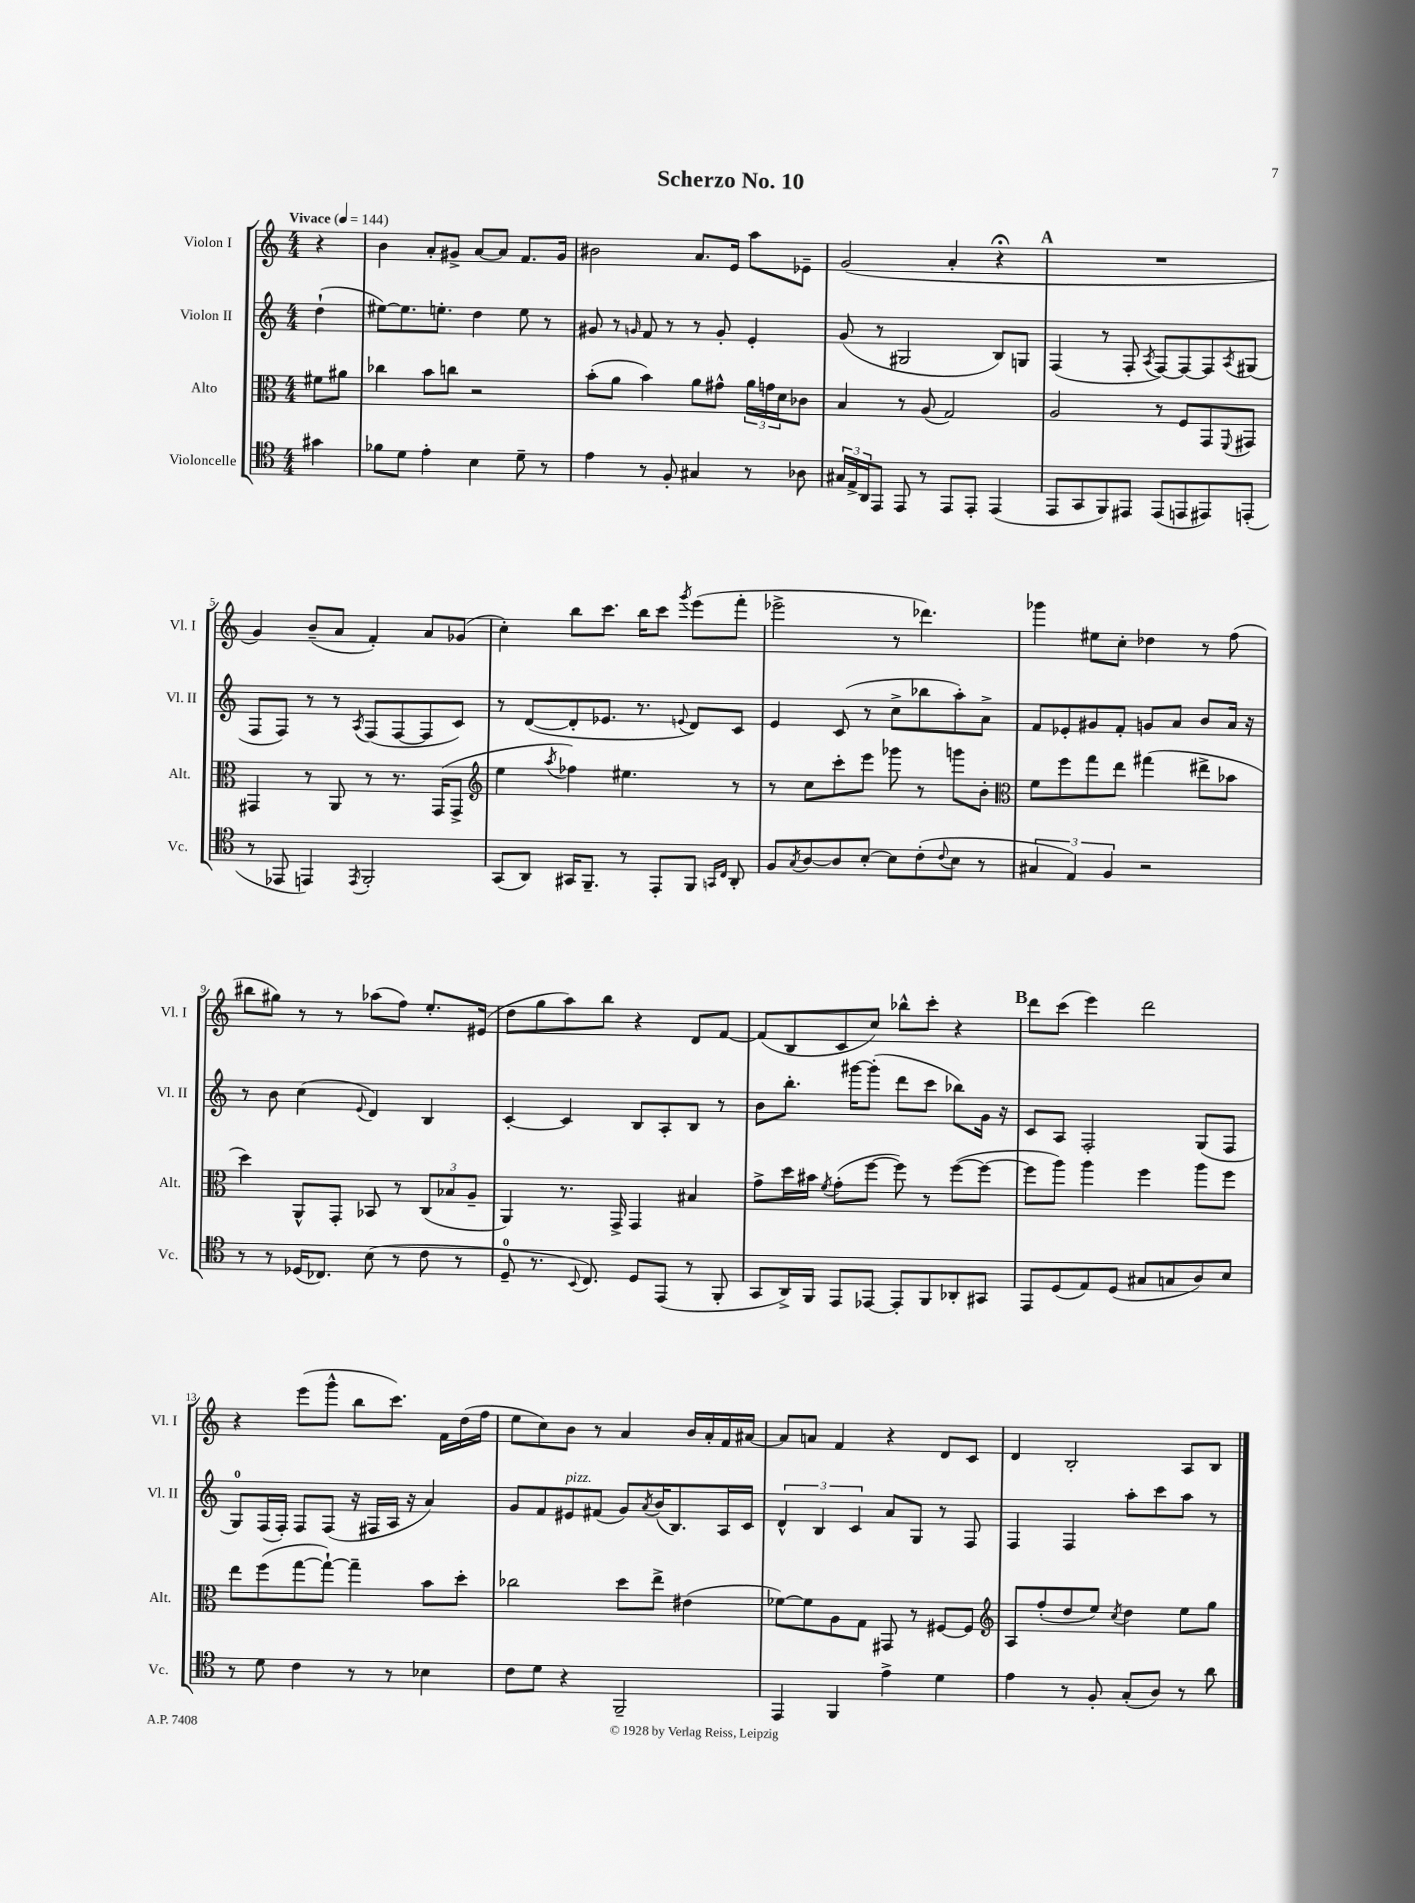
\header { title = "Scherzo No. 10" }
<<
\new StaffGroup <<
\new Staff = "s0" \with { instrumentName = "Violon I" shortInstrumentName = "Vl. I" } {
    \clef treble \key c \major \numericTimeSignature \time 4/4 \partial 4 \tempo "Vivace" 4 = 144
    r4 |
    b'4 a'8-. gis'8-> a'8~ a'8 f'8. gis'16 |
    bis'2 a'8. e'16 a''8 ees'8-- |
    g'2( a'4-. r4\fermata |
    \mark \markup { \bold "A" } R1 |
    g'4) b'8--( a'8 f'4-.) a'8 ges'8( |
    c''4-.) b''8 c'''8. b''16 c'''8 \acciaccatura { g'''8 } e'''8( f'''8-. |
    ees'''2-> r8 des'''4.) |
    ges'''4 eis''8 c''8-. des''4 r8 f''8( |
    bis''8 gis''8) r8 r8 aes''8( f''8) e''8.-. eis'16( |
    d''8 g''8 a''8) b''8 r4 d'8 f'8~ |
    f'8( b8 c'8 c''8) bes''8-^ c'''8-. r4 |
    \mark \markup { \bold "B" } d'''8 c'''8( e'''4) d'''2 |
    r4 e'''8( g'''8-^ b''8 c'''8.) f'16 d''16( f''16 |
    e''8 c''8) b'8 r8 a'4 b'16 a'16-. f'16 ais'16~ |
    ais'8 a'8 f'4 r4 d'8 c'8 |
    d'4 b2-. a8 b8 \bar "|." |
}
\new Staff = "s1" \with { instrumentName = "Violon II" shortInstrumentName = "Vl. II" } {
    \clef treble \key c \major \numericTimeSignature \time 4/4 \partial 4
    d''4-!( |
    eis''8~) eis''8. e''8.-. d''4 e''8 r8 |
    gis'8 r8 \grace { g'16 } f'8 r8 r8 g'8-. e'4-. |
    g'8( r8 gis2 b8) g8 |
    \mark \markup { \bold "A" } f4( r8 f8-. \acciaccatura { a8 } f8~) f8~ f8 \acciaccatura { a8 } gis8( |
    f8 f8) r8 r8 \acciaccatura { a8 } f8( f8~ f8 c'8) |
    r8 d'8~( d'8-. ees'8. r8. \appoggiatura { e'8 } d'8) c'8 |
    e'4 c'8( r8 c''8-> bes''8 a''8-.) a'8-> |
    f'8 ees'8-. gis'8 f'8-. g'8 a'8 b'8 a'16 r16 |
    r8 b'8 c''4( \appoggiatura { e'8 } d'4) b4 |
    c'4~-. c'4 b8 a8-. b8 r8 |
    b'8 b''8.-. gis'''16~ gis'''8-.( d'''8 c'''8 bes''8) g'16 r16 |
    \mark \markup { \bold "B" } c'8 a8 f2-. g8( f8 |
    g8-0) f16( f16-.) f8 f8( r16 fis16 a16 r16 a'4) |
    g'8 f'8 eis'8^\markup { \italic "pizz." } fis'8( g'8) \acciaccatura { a'8 } b'16( b8.) a16 c'16 |
    \tuplet 3/2 { d'4-^ b4 c'4 } a'8 g8 r8 f8 |
    f4 f4 a''8-. c'''8 a''8 r8 \bar "|." |
}
\new Staff = "s2" \with { instrumentName = "Alto" shortInstrumentName = "Alt." } {
    \clef alto \key c \major \numericTimeSignature \time 4/4 \partial 4
    fis'8 ais'8 |
    ces''4 b'8 c''8 r2 |
    b'8-.( a'8 b'4) a'8 gis'8-^ \tuplet 3/2 { a'16 g'16 d'16 } ces'8 |
    b4 r8 a8( g2) |
    \mark \markup { \bold "A" } a2 r8 f8 g,8 \appoggiatura { f,8 } gis,8 |
    gis,4 r8 a,8 r8 r8. gis,16( gis,8-> |
    \clef treble e''4 \acciaccatura { a''8 } fes''4) eis''4. r8 |
    r8 c''8 c'''8-. e'''8 ges'''8 r8 g'''8 b'8-. |
    \clef alto f'8 f''8 g''8 e''8 gis''4( eis''8-> bes'8 |
    d''4) a,8-^ g,8-. bes,8 r8 \tuplet 3/2 { c8( bes8 a8-- } |
    a,4) r8. g,16-> g,4 bis4 |
    g'8-> d''16 bis'16 \acciaccatura { f'8 } g'8-.( f''8~ f''8) r8 f''8~( f''8~ |
    \mark \markup { \bold "B" } f''8 a''8) a''4 f''4 a''8 f''8 |
    e''8 f''8( g''8~ g''8~-!) g''4-- b'8 d''8-. |
    ces''2 d''8 e''8-> eis'4( |
    fes'8~) fes'8 a8 g8 gis,8 r8 fis8~ fis8 |
    \clef treble a8 f''8-.( d''8 e''8) \acciaccatura { c''8 } d''4 e''8 g''8 \bar "|." |
}
\new Staff = "s3" \with { instrumentName = "Violoncelle" shortInstrumentName = "Vc." } {
    \clef tenor \key c \major \numericTimeSignature \time 4/4 \partial 4
    gis'4 |
    fes'8 d'8 e'4-. b4 d'8-- r8 |
    e'4 r8 f8-. gis4 r8 aes8 |
    \tuplet 3/2 { gis16 e16-> a,16 } e,8 e,8 r8 e,8 e,8-. e,4( |
    \mark \markup { \bold "A" } e,8 g,8 f,8) eis,8 eis,8( e,8 eis,8) e,8-.( |
    r8 ees,8 e,4) \acciaccatura { e,8 } f,2-. |
    g,8( a,8) gis,16 f,8.-- r8 e,8-. f,8 \grace { g,16 c16 } a,8-. |
    f8 \acciaccatura { g8 } a8~ a8 b8~-. b8 c'8-.( \appoggiatura { c'8 } b8 r8 |
    \tuplet 3/2 { gis4 e4) f4 } r2 |
    r8 r8 des16( ces8.) b8( r8 c'8 r8 |
    d8-0-- r8. \appoggiatura { b,8 } c8.) d8 e,8( r8 f,8-. |
    g,8 a,16->) f,16 e,8 ees,8~ ees,8-. f,8 aes,8-. gis,8 |
    \mark \markup { \bold "B" } e,8 d8( e8) d8( gis8 g8 a8) b8 |
    r8 d'8 c'4 r8 r8 bes4 |
    c'8 d'8 r4 f,2-- |
    e,4 f,4 e'4-> d'4 |
    e'4 r8 f8-. g8-.( a8) r8 a'8 \bar "|." |
}
>>
>>
